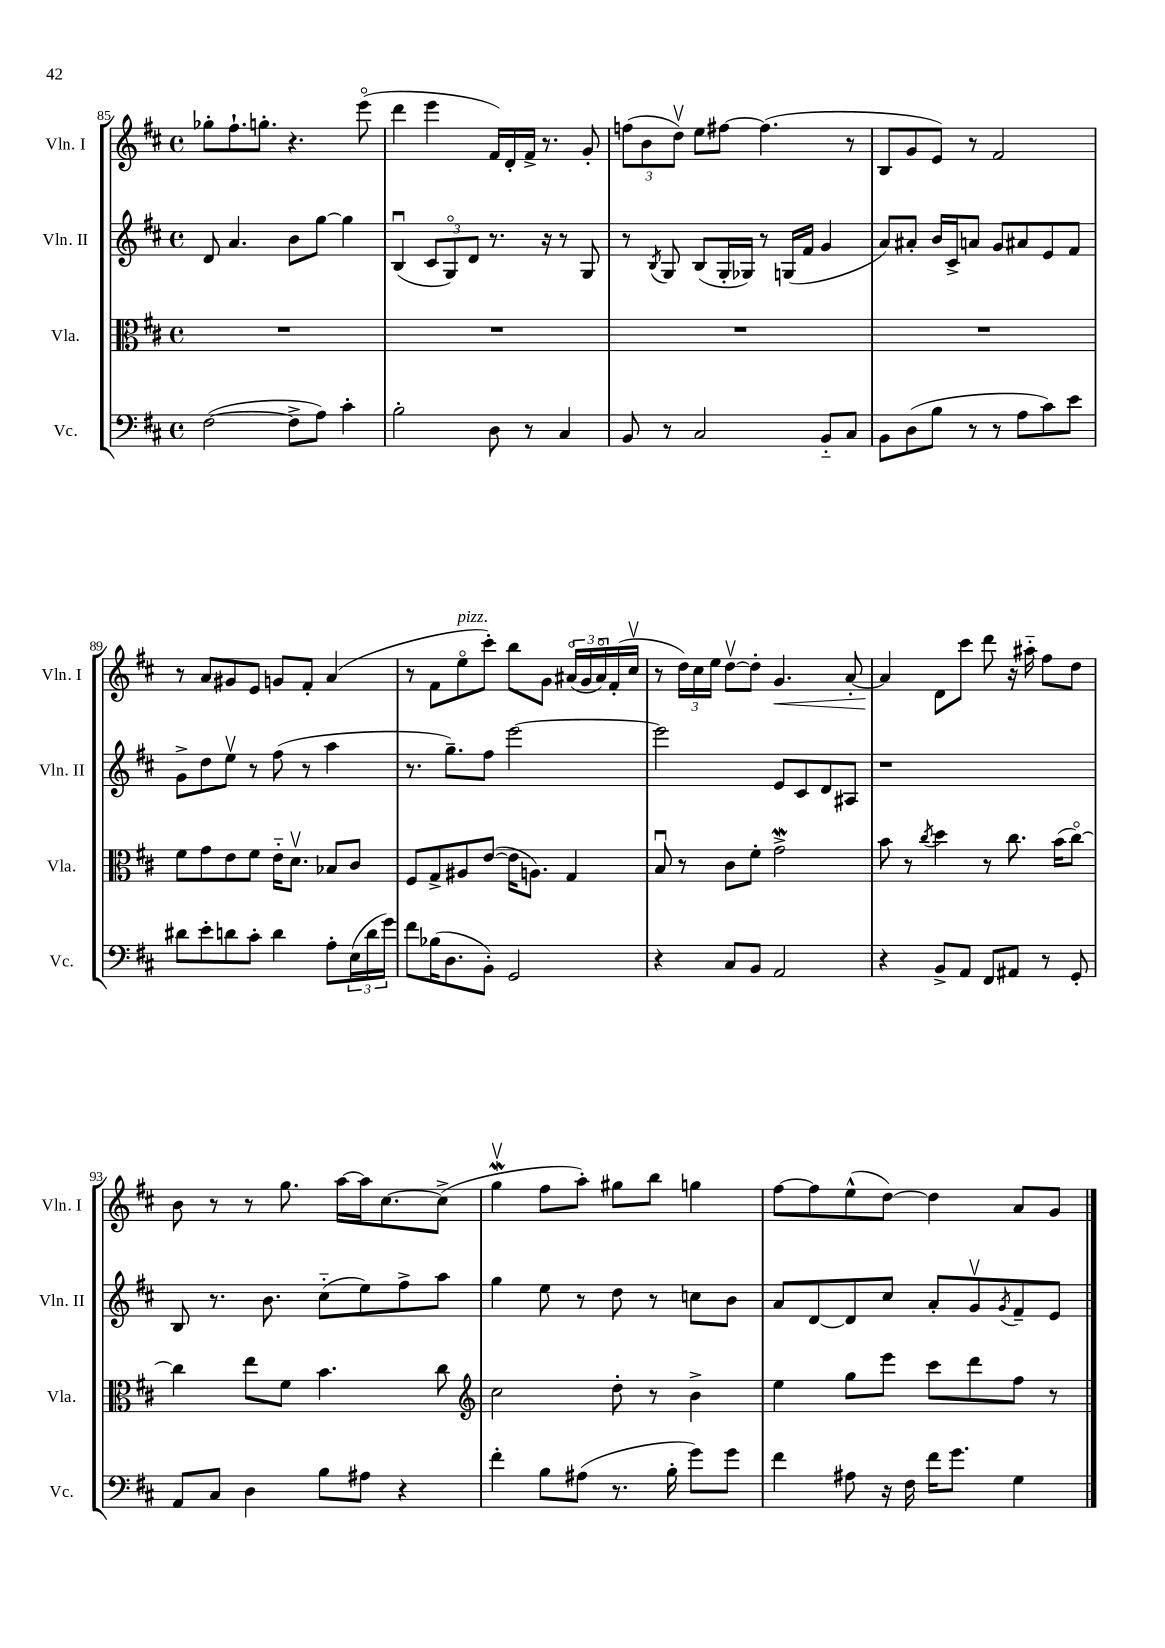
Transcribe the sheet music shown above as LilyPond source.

<<
\new StaffGroup <<
\new Staff = "s0" \with { instrumentName = "Vln. I" shortInstrumentName = "Vln. I" } {
    \clef treble \key d \major \defaultTimeSignature \time 4/4
    ges''8-. fis''8.-! g''8.-. r4. e'''8\flageolet( |
    d'''4 e'''4 fis'16) d'16-. fis'16-> r8. g'8-. |
    \tuplet 3/2 { f''8( b'8 d''8\upbow) } e''8 fis''8~ fis''4.( r8 |
    b8 g'8 e'8) r8 fis'2 |
    r8 a'8 gis'8 e'8 g'8 fis'8-. a'4( |
    r8 fis'8 e''8\flageolet^\markup { \italic "pizz." } cis'''8-.) b''8 g'8 \tuplet 3/2 { ais'16\flageolet( g'16 ais'16\flageolet) } fis'16-.( cis''16\upbow |
    r8 \tuplet 3/2 { d''16) cis''16 e''16 } d''8~\upbow d''8-. g'4.\< a'8~-. |
    a'4\! d'8 cis'''8 d'''8 r16 ais''16-_ fis''8 d''8 |
    b'8 r8 r8 g''8. a''16~ a''16 cis''8.~ cis''8->( |
    g''4\upbow\mordent fis''8 a''8-.) gis''8 b''8 g''4 |
    fis''8~ fis''8 e''8-^( d''8~) d''4 a'8 g'8 \bar "|." |
}
\new Staff = "s1" \with { instrumentName = "Vln. II" shortInstrumentName = "Vln. II" } {
    \clef treble \key d \major \defaultTimeSignature \time 4/4
    d'8 a'4. b'8 g''8~ g''4 |
    b4\downbow( \tuplet 3/2 { cis'8 g8\flageolet) d'8 } r8. r16 r8 g8 |
    r8 \acciaccatura { b8 } g8 b8( g16-. ges16) r8 g16( fis'16 g'4 |
    a'8) ais'8-. b'16 cis'16-> a'8 g'8 ais'8 e'8 fis'8 |
    g'8-> d''8 e''8\upbow r8 fis''8( r8 a''4 |
    r8. g''8.--) fis''8 e'''2~ |
    e'''2 e'8 cis'8 d'8 ais8 |
    r1 |
    b8 r8. b'8. cis''8-_( e''8) fis''8-> a''8 |
    g''4 e''8 r8 d''8 r8 c''8 b'8 |
    a'8 d'8~ d'8 cis''8 a'8-. g'8\upbow \acciaccatura { g'8 } fis'8-- e'8 \bar "|." |
}
\new Staff = "s2" \with { instrumentName = "Vla." shortInstrumentName = "Vla." } {
    \clef alto \key d \major \defaultTimeSignature \time 4/4
    R1 |
    R1 |
    R1 |
    R1 |
    fis'8 g'8 e'8 fis'8 e'16-_ d'8.\upbow bes8 cis'8 |
    fis8 g8-> ais8 e'8~( e'16 a8.) g4 |
    b8\downbow r8 cis'8 fis'8-. g'2->\mordent |
    b'8 r8 \acciaccatura { cis''8 } d''4 r8 cis''8. b'16( cis''8~\flageolet) |
    cis''4 e''8 fis'8 b'4. cis''8 |
    \clef treble cis''2 d''8-. r8 b'4-> |
    e''4 g''8 e'''8 cis'''8 d'''8 fis''8 r8 \bar "|." |
}
\new Staff = "s3" \with { instrumentName = "Vc." shortInstrumentName = "Vc." } {
    \clef bass \key d \major \defaultTimeSignature \time 4/4
    fis2~( fis8-> a8) cis'4-. |
    b2-. d8 r8 cis4 |
    b,8 r8 cis2 b,8-_ cis8 |
    b,8 d8( b8 r8 r8 a8 cis'8) e'8 |
    dis'8 e'8-. d'8 cis'8-. d'4 a8-. \tuplet 3/2 { e16( d'16 g'16) } |
    fis'8 bes16( d8. b,8-.) g,2 |
    r4 cis8 b,8 a,2 |
    r4 b,8-> a,8 fis,8 ais,8 r8 g,8-. |
    a,8 cis8 d4 b8 ais8 r4 |
    fis'4-. b8 ais8( r8. b16-. g'8) g'8 |
    fis'4 ais8 r16 fis16 fis'16 g'8. g4 \bar "|." |
}
>>
>>
\layout { \context { \Score currentBarNumber = #85 } }
